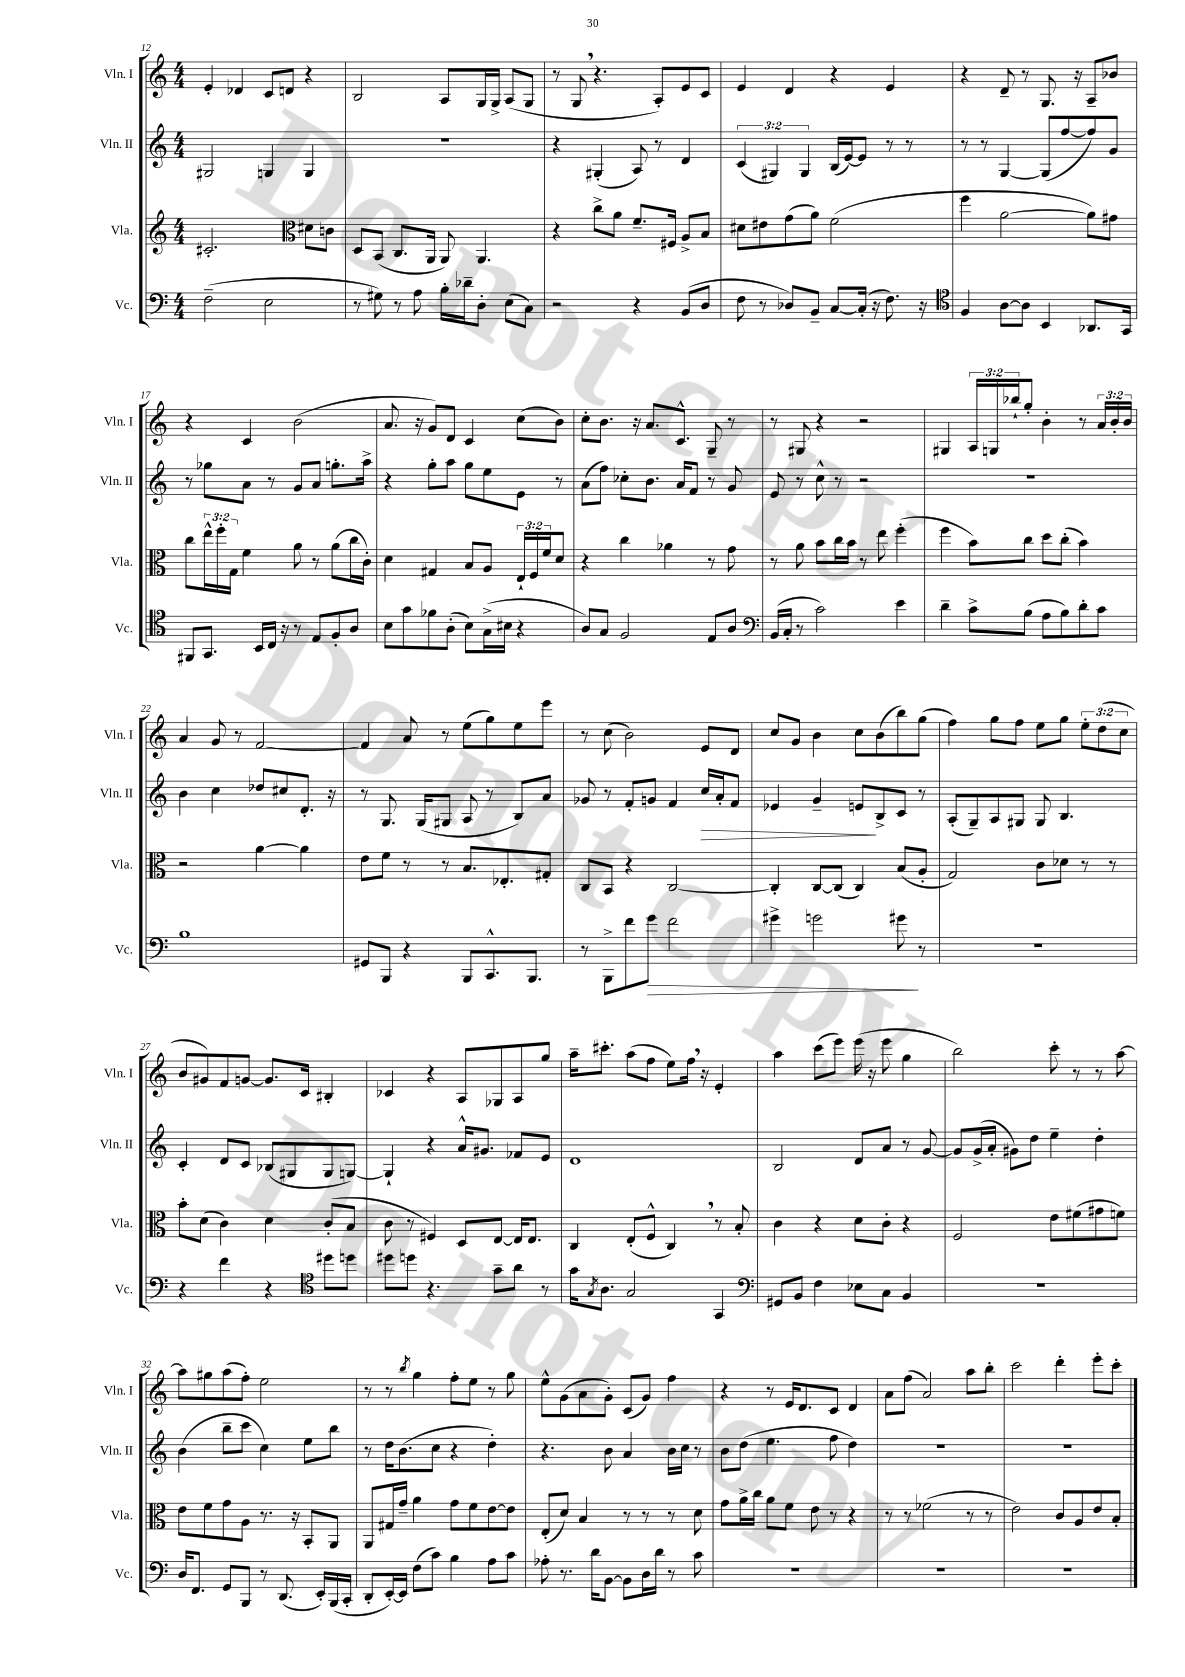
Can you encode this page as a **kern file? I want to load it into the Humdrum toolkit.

**kern	**dynam	**kern	**kern	**dynam	**kern
*part4	*part4	*part3	*part2	*part2	*part1
*staff4	*staff4	*staff3	*staff2	*staff2	*staff1
*I"Vc.	*	*I"Vla.	*I"Vln. II	*	*I"Vln. I
*I'Vc.	*	*I'Vla.	*I'Vln. II	*	*I'Vln. I
*clefF4	*	*clefG2	*clefG2	*	*clefG2
*k[]	*	*k[]	*k[]	*	*k[]
*M4/4	*	*M4/4	*M4/4	*	*M4/4
=12	=12	=12	=12	=12	=12
(2F~\	.	2.c#X'/	2G#X/	.	4e'/
.	.	.	.	.	4d-X/
2E\	.	.	4Gn/	.	8c/L
.	.	.	.	.	8dn/J
*	*	*clefC3	*	*	*
.	.	8d#X\L	4G/	.	4r
.	.	8cn\J	.	.	.
=13	=13	=13	=13	=13	=13
8r	.	8D/L	1r	.	2B/
8G#X\)	.	(8BB/J	.	.	.
8r	.	8.C/L	.	.	.
8A\	.	.	.	.	.
.	.	16AA/Jk	.	.	.
16B'\LL	.	8AA/)	.	.	8A/L
16d-X~\J	.	.	.	.	.
8D'\J	.	4.AA/	.	.	16G/L
.	.	.	.	.	16G^/JJ
(8E\L	.	.	.	.	(8A/L
8C\J)	.	.	.	.	8G/J
=14	=14	=14	=14	=14	=14
2r	.	4r	4r	.	8r
.	.	.	.	.	8G,/
.	.	8cc^\L	(4G#X'/	.	4.r
.	.	8a\J	.	.	.
4r	.	8.f~/L	8A/)	.	.
.	.	.	8r	.	8A'/L)
.	.	16F#X/Jk	.	.	.
(8BB/L	.	8A^/L	4d/	.	8e/
8D/J	.	8B/J	.	.	8c/J
=15	=15	=15	=15	=15	=15
8F\	.	8d#X\L	(6c/	.	4e/
8r	.	8e#X\	.	.	.
.	.	.	6G#X/)	.	.
8D-X/L)	.	(8g\	.	.	4d/
.	.	.	6G#/	.	.
8BB~/J	.	8a\J)	.	.	.
[8C/L	.	(2f\	(16B/LL	.	4r
.	.	.	[16e/J)	.	.
(16C'/Jk]	.	.	8e/J]	.	.
16r	.	.	.	.	.
8.F\)	.	.	8r	.	4e/
.	.	.	8r	.	.
16r	.	.	.	.	.
=16	=16	=16	=16	=16	=16
*clefC4	*	*	*	*	*
4F/	.	4ff\	8r	.	4r
.	.	.	8r	.	.
[8A\L	.	[2a\	[4G/	.	8d~/
8A\J]	.	.	.	.	8r
4BB/	.	.	(8G/L]	.	8.G/
.	.	.	[8ff/	.	.
.	.	.	.	.	16r
8.AA-X/L	.	8a\L])	8ff/])	.	8A~/L
.	.	8g#X\J	8g/J	.	8b-X/J
16GG/Jk	.	.	.	.	.
!!LO:LB:g=z
=17	=17	=17	=17	=17	=17
8FF#X/L	.	8cc\L	8r	.	4r
8.GG/J	.	24ee^^\L	8gg-X\L	.	.
.	.	24ff'\	.	.	.
.	.	24G\JJ	.	.	.
.	.	4f\	8a\J	.	4c/
16BB/LL	.	.	.	.	.
16C/JJ	.	.	8r	.	.
16r	.	.	.	.	.
8r	.	8a\	8g/L	.	(2b\
8E/L	.	8r	8a/J	.	.
8F'/	.	(8a\L	8.ggn'\L	.	.
8A/J	.	16cc\L	.	.	.
.	.	16c'\JJ)	16aa^\Jk	.	.
=18	=18	=18	=18	=18	=18
8B\L	.	4d\	4r	.	8.a/
8g\	.	.	.	.	.
.	.	.	.	.	16r
8f-X\	.	4G#X/	8gg'\L	.	8g/L)
(8A'\J	.	.	8aa\J	.	8d/J
8B\L)	.	8B/L	8gg\L	.	4c/
(16G^\L	.	8A/J	8ee\	.	.
16B#X\JJ	.	.	.	.	.
4r	.	24E`/LL	8e\J	.	(8cc\L
.	.	24F/	.	.	.
.	.	24f/J	.	.	.
.	.	8d/J	8r	.	8b\J)
=19	=19	=19	=19	=19	=19
8A/L)	.	4r	(8a\L	.	8cc'\L
8G/J	.	.	8ff\J)	.	8.b\J
2F/	.	4cc\	8cc-X'\L	.	.
.	.	.	.	.	16r
.	.	.	8.b\J	.	8.a/L
.	.	4a-X\	.	.	.
.	.	.	16a/KL	.	8.c^^/J
.	.	.	8f/J	.	.
8E/L	.	8r	8r	.	8G~/
8A/J	.	8g\	8g/	.	8r
=20	=20	=20	=20	=20	=20
*clefF4	*	*	*	*	*
(16BB/LL	.	8r	8e/	.	8r
16C'/JJ	.	.	.	.	.
8r	.	8a\	8r	.	8G#X/
2c\)	.	8b\L	8cc^^\	.	4r
.	.	16cc\L	8r	.	.
.	.	16b\JJ	.	.	.
.	.	8r	2r	.	2r
.	.	8ee\	.	.	.
4e\	.	(4ff'\	.	.	.
=21	=21	=21	=21	=21	=21
4d~\	.	4ff\	1r	.	4G#X/
8c^\L	.	8b\L)	.	.	24A/LL
.	.	.	.	.	24Gn/
.	.	.	.	.	24bb-X`/J
(8B\J	.	8cc\J	.	.	8gg'/J
8A\L	.	8dd\L	.	.	4b'\
8B\)	.	(8cc'\J	.	.	.
8d'\	.	4b\)	.	.	8r
8c\J	.	.	.	.	24a/LL
.	.	.	.	.	24b'/
.	.	.	.	.	24b/JJ
!!LO:LB:g=z
=22	=22	=22	=22	=22	=22
1B	.	2r	4b\	.	4a/
.	.	.	4cc\	.	8g/
.	.	.	.	.	8r
.	.	[4a\	8dd-X/L	.	[2f/
.	.	.	8cc#X/	.	.
.	.	4a\]	8.d'/J	.	.
.	.	.	16r	.	.
=23	=23	=23	=23	=23	=23
8GG#X/L	.	8e\L	8r	.	4f/]
8BBB/J	.	8f\J	8.G/	.	.
4r	.	8r	.	.	8a/
.	.	.	(16G/KL	.	.
.	.	8r	8G#X/J	.	8r
8BBB/L	.	8.B/L	8A/	.	(8ee\L
8.CC^^/	.	.	8r	.	8gg\)
.	.	8.E-X'/	.	.	.
.	.	.	8B/L)	.	8ee\
8.BBB/J	.	.	.	.	.
.	.	8G#X'/J	8a/J	.	8eee\J
=24	=24	=24	=24	=24	=24
8r	.	8C/L	8g-X/	.	8r
8BBB^\L	.	8BB/J	8r	.	(8cc\
8f\	.	4r	8f'/L	.	2b\)
!	!LO:HP:b	!	!	!	!
8g\J	>	.	8gn/J	.	.
2f\	.	[2C/	4f/	.	.
!	!	!	!	!LO:HP:b	!
.	.	.	16cc/LL	>	8e/L
.	.	.	16a'/J	.	.
.	.	.	8f/J	.	8d/J
=25	=25	=25	=25	=25	=25
4g#X^\	.	4C'/]	4e-X/	.	8cc/L
.	.	.	.	.	8g/J
2gn\	.	[8C/L	4g~/	.	4b\
.	.	(8C/J]	.	.	.
.	.	4C/)	8en/L	.	8cc\L
.	.	.	8B^/	]	(8b\
8g#X\	.	(8B/L	8c/J	.	8bb\)
8r	]	8A'/J	8r	.	(8gg\J
=26	=26	=26	=26	=26	=26
1r	.	2G/)	(8A'/L	.	4ff\)
.	.	.	8G~/)	.	.
.	.	.	8A/	.	8gg\L
.	.	.	8G#X/J	.	8ff\J
.	.	8c\L	8G#/	.	8ee\L
.	.	8d-X\J	4.B/	.	8gg\J
.	.	8r	.	.	12ee'\L
.	.	.	.	.	(12dd\
.	.	8r	.	.	.
.	.	.	.	.	12cc\J
!!LO:LB:g=z
=27	=27	=27	=27	=27	=27
4r	.	8b'\L	4c'/	.	8b/L
.	.	(8d\J	.	.	8g#X/)
4f\	.	4c\)	8d/L	.	8f/
.	.	.	8c/J	.	[8gn/J
4r	.	4d\	(8B-X/L	.	8.g/L]
.	.	.	8G#X/	.	.
.	.	.	.	.	16c/Jk
*clefC4	*	*	*	*	*
8dd#X\L	.	(8c'/L	8G#/	.	4B#X'/
8ddn\J	.	8B/J	[8Gn/J)	.	.
=28	=28	=28	=28	=28	=28
8dd#X\L	.	8c\	4G`/]	.	4c-X/
8ddn\J	.	8r	.	.	.
4.r	.	4F#X/)	4r	.	4r
.	.	8D/L	16a^^/KL	.	8A/L
.	.	.	8.g#X/J	.	.
8g~\L	.	[8E/J	.	.	8G-X/
8a\J	.	16E/KL]	8f-X/L	.	8A/
.	.	8.E/J	.	.	.
8r	.	.	8e/J	.	8gg/J
=29	=29	=29	=29	=29	=29
16g\KL	.	4C/	1d	.	16aa~\KL
8qG/	.	.	.	.	.
8.A\J	.	.	.	.	8.ccc#X'\J
2G/	.	(8E'/L	.	.	(8aa\L
.	.	8F^^/J	.	.	8ff\J
.	.	4C,/)	.	.	8ee\L)
.	.	.	.	.	16ff,\Jk
.	.	.	.	.	16r
4GG/	.	8r	.	.	4e'/
.	.	8B'/	.	.	.
=30	=30	=30	=30	=30	=30
*clefF4	*	*	*	*	*
8GG#X/L	.	4c\	2B/	.	4aa\
8BB/J	.	.	.	.	.
4F\	.	4r	.	.	(8ccc\L
.	.	.	.	.	8eee\J)
8E-X\L	.	8d\L	8d/L	.	(16eee\
.	.	.	.	.	16r
8C\J	.	8c'\J	8a/J	.	8eee\
4BB/	.	4r	8r	.	4gg\
.	.	.	[8g/	.	.
=31	=31	=31	=31	=31	=31
1r	.	2F/	8g/L]	.	2bb\)
.	.	.	(16g^/L	.	.
.	.	.	16a'/JJ	.	.
.	.	.	8g#X\L)	.	.
.	.	.	8dd\J	.	.
.	.	8e\L	4ee~\	.	8ccc'\
.	.	(8f#X\	.	.	8r
.	.	8g#X\	4dd'\	.	8r
.	.	8fn\J)	.	.	[8aa\
!!LO:LB:g=z
=32	=32	=32	=32	=32	=32
16D/KL	.	8e\L	(4b\	.	8aa\L]
8.FF/J	.	.	.	.	.
.	.	8f\	.	.	8gg#X\
8GG/L	.	8g\	8bb~\L	.	(8aa\
8BBB/J	.	8A\J	8ccc\J	.	8ff'\J)
8r	.	8.r	4cc\)	.	2ee\
(8.DD/	.	.	.	.	.
.	.	16r	.	.	.
.	.	8BB'/L	8ee\L	.	.
16EE'/LL)	.	.	.	.	.
(16BBB/	.	8AA/J	8bb\J	.	.
16CC'/JJ	.	.	.	.	.
=33	=33	=33	=33	=33	=33
8DD'/L	.	8AA/L	8r	.	8r
[16EE'/L)	.	16G#X/L	16dd\KL	.	8r
16EE/JJ]	.	16g~/JJ	(8.b\	.	.
.	.	.	.	.	8qbb/
(8F\L	.	4a\	.	.	4gg\
8c\J)	.	.	8cc\J	.	.
4B\	.	8g\L	4r	.	8ff'\L
.	.	8f\	.	.	8ee\J
8A\L	.	[8e\	4dd'\)	.	8r
8c\J	.	8e\J]	.	.	8gg\
=34	=34	=34	=34	=34	=34
8A-X'\	.	(8E'/L	4.r	.	8ee^^\L
8.r	.	8d/J)	.	.	(8g\
.	.	4B/	.	.	8a\
16d\KL	.	.	.	.	.
[8BB\J	.	.	8b\	.	8g'\J)
8BB\L]	.	8r	4a/	.	(8c/L
16D\L	.	8r	.	.	8g/J)
16d\JJ	.	.	.	.	.
8r	.	8r	16b\LL	.	4ff\
.	.	.	16cc\JJ	.	.
8c\	.	8d\	8r	.	.
=35	=35	=35	=35	=35	=35
1r	.	8g\L	8b\L	.	4r
.	.	16a^\L	(8dd\J	.	.
.	.	16cc\JJ	.	.	.
.	.	8a\L	4.ee\	.	8r
.	.	8f\J	.	.	16e/KL
.	.	.	.	.	8.d/
.	.	8e\	.	.	.
.	.	8r	8ff\	.	8c/J
.	.	4r	4dd\)	.	4d/
=36	=36	=36	=36	=36	=36
1r	.	8r	1r	.	8a\L
.	.	8r	.	.	(8ff\J
.	.	(2f-X\	.	.	2a/)
.	.	8r	.	.	8aa\L
.	.	8r	.	.	8bb'\J
=37	=37	=37	=37	=37	=37
1r	.	2e\)	1r	.	2ccc\
.	.	8c/L	.	.	4ddd'\
.	.	8A/	.	.	.
.	.	8e/	.	.	8eee'\L
.	.	8B'/J	.	.	8ccc'\J
==	==	==	==	==	==
*-	*-	*-	*-	*-	*-
